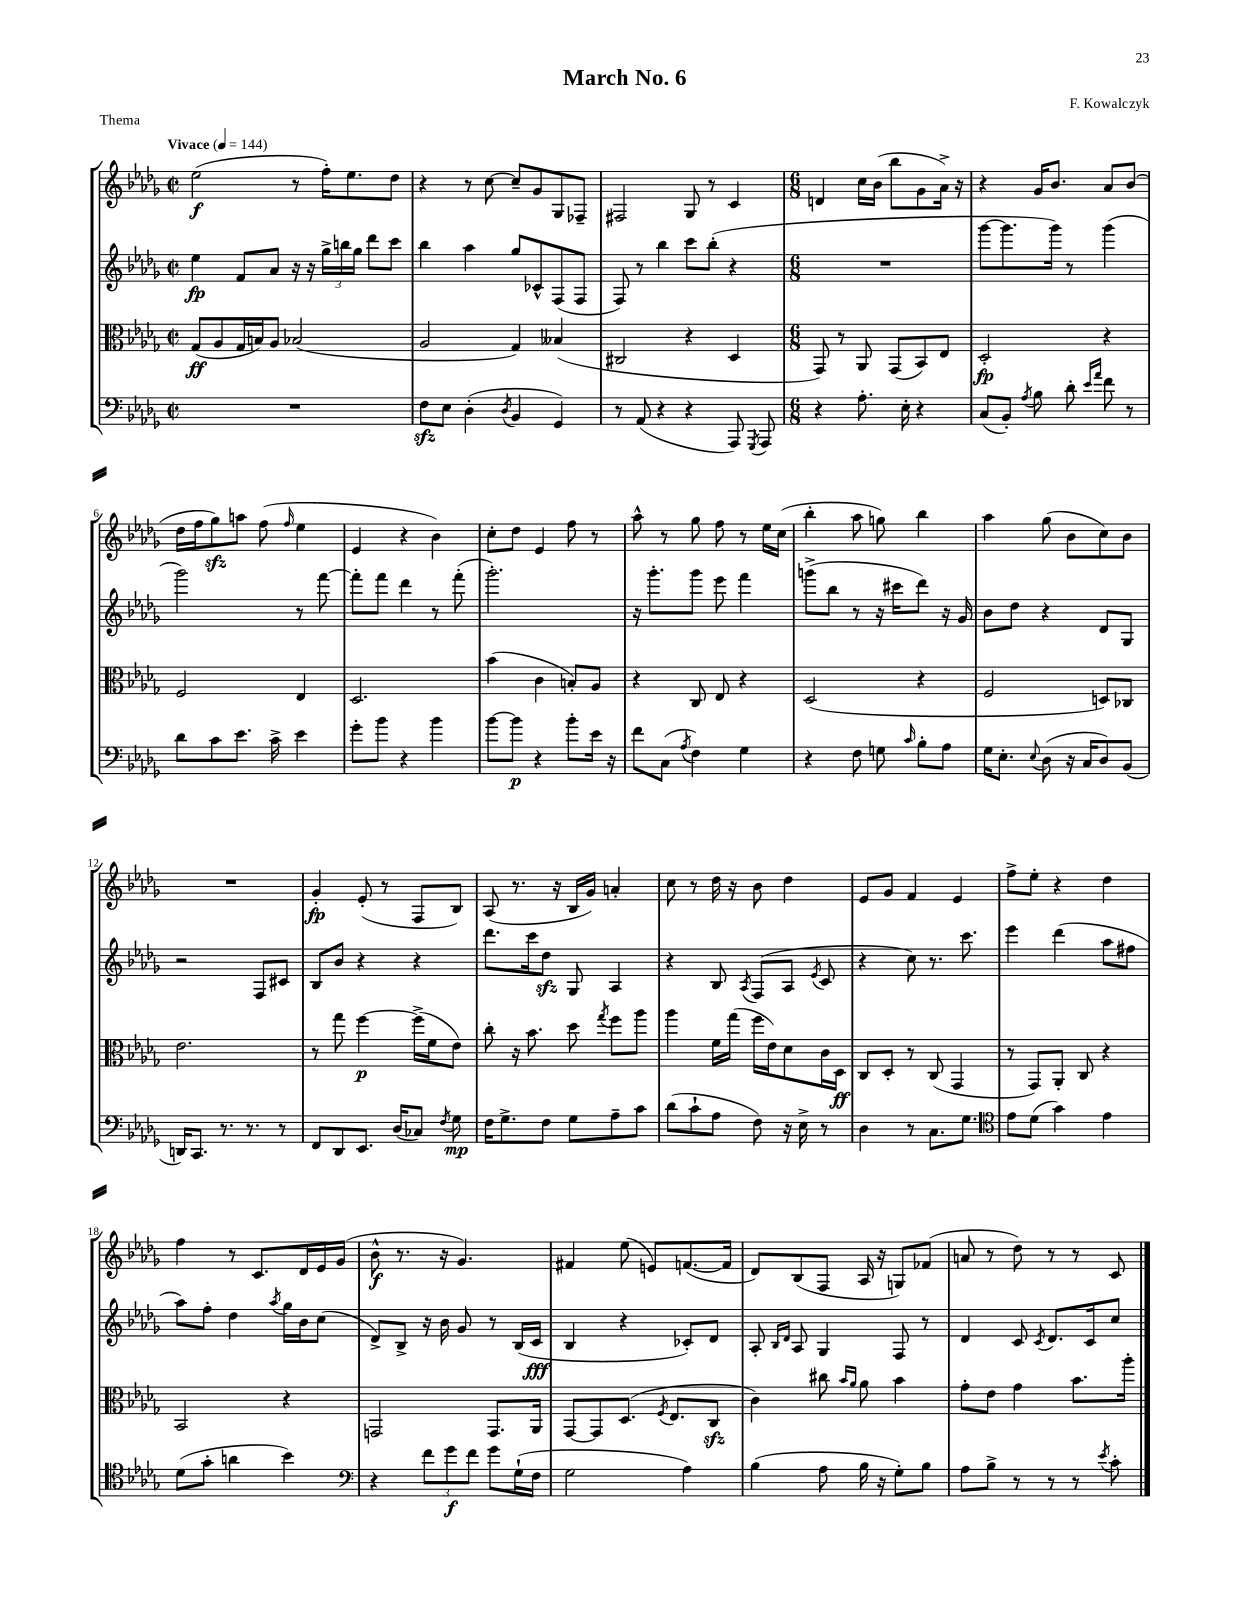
\header { title = "March No. 6" composer = "F. Kowalczyk" piece = "Thema" }
<<
\new StaffGroup <<
\new Staff = "s0" {
    \clef treble \key des \major \defaultTimeSignature \time 2/2 \tempo "Vivace" 4 = 144
    \autoBeamOff ees''2\f( r8 f''16[-.) ees''8. des''8] |
    r4 r8 c''8~ c''8[-- ges'8 ges8 fes8]-- |
    fis2 ges8 r8 c'4 |
    \numericTimeSignature \time 6/8 d'4 c''16[ bes'16]( bes''8[ ges'8 aes'16]->) r16 |
    r4 ges'16[ bes'8.] aes'8[ bes'8]( |
    des''16[ f''16 ges''8\sfz) a''8] f''8( \grace { f''16 } ees''4 |
    ees'4 r4 bes'4) |
    c''8[-. des''8] ees'4 f''8 r8 |
    aes''8-^ r8 ges''8 f''8 r8 ees''16[ c''16]( |
    bes''4-. aes''8 g''8) bes''4 |
    aes''4 ges''8( bes'8[ c''8) bes'8] |
    R2. |
    ges'4-.\fp ees'8-.( r8 f8[ bes8]) |
    aes8( r8. r16 bes16[ ges'16]) a'4-. |
    c''8 r8 des''16 r16 bes'8 des''4 |
    ees'8[ ges'8] f'4 ees'4 |
    f''8[-> ees''8]-. r4 des''4 |
    f''4 r8 c'8.[ des'16 ees'16 ges'16]( |
    bes'8-^\f r8. r16 ges'4.) |
    fis'4 ees''8( e'8[) f'8.~( f'16] |
    des'8[) bes8( f8] aes16 r16 g8[) fes'8]( |
    a'8 r8 des''8) r8 r8 c'8 \bar "|." |
}
\new Staff = "s1" {
    \clef treble \key des \major \defaultTimeSignature \time 2/2
    \autoBeamOff ees''4\fp f'8[ aes'8] r16 r16 \tuplet 3/2 { ges''16[-> b''16 ges''16] } des'''8[ c'''8] |
    bes''4 aes''4 ges''8[ ces'8-^ f8( f8] |
    f8) r8 bes''4 c'''8[ bes''8]-.( r4 |
    \numericTimeSignature \time 6/8 R2. |
    ges'''8[~ ges'''8. ges'''16]) r8 ges'''4( |
    ges'''2) r8 f'''8~ |
    f'''8[-. f'''8] des'''4 r8 f'''8-.( |
    ges'''2.-.) |
    r16 ges'''8.[-. ges'''8] ees'''8 f'''4 |
    g'''8[->( bes''8] r8 r16 cis'''16[ des'''8]) r16 ges'16 |
    bes'8[ des''8] r4 des'8[ ges8] |
    r2 f8[ cis'8] |
    bes8[ bes'8] r4 r4 |
    des'''8.[ c'''16 des''8]\sfz ges8 aes4 |
    r4 bes8 \acciaccatura { aes8 } f8[( aes8] \acciaccatura { ees'8 } c'8 |
    r4 c''8) r8. c'''8. |
    ees'''4 des'''4( aes''8[ fis''8] |
    aes''8[) f''8]-. des''4 \acciaccatura { aes''8 } ges''16[ bes'16 c''8]( |
    des'8[->) bes8]-> r16 bes'16 ges'8 r8 bes16[( c'16]\fff |
    bes4 r4 ces'8[-.) des'8] |
    aes8-. \grace { bes16[ des'16] } aes8 ges4 f8 r8 |
    des'4 c'8 \acciaccatura { c'8 } des'8.[ c'16 c''8] \bar "|." |
}
\new Staff = "s2" {
    \clef alto \key des \major \defaultTimeSignature \time 2/2
    \autoBeamOff ges8[\ff( aes8 ges16 b16) aes8] bes2( |
    aes2 ges4) beses4( |
    cis2 r4 des4 |
    \numericTimeSignature \time 6/8 ges,8) r8 aes,8 ges,8[( bes,8) ees8] |
    des2-.\fp r4 |
    f2 ees4 |
    des2. |
    bes'4( c'4 b8[-.) aes8] |
    r4 c8 ees8 r4 |
    des2( r4 |
    f2 d8[) ces8] |
    ees'2. |
    r8 ges''8 f''4~\p f''16[->( f'16 ees'8]) |
    c''8-. r16 bes'8. des''8 \acciaccatura { ges''8 } f''8[ aes''8] |
    aes''4 f'16[ ges''16]( f''16[ ees'16) des'8 c'16 des16]\ff |
    c8[ des8]-. r8 c8( ges,4 |
    r8 ges,8[) aes,8]-. c8 r4 |
    bes,2 r4 |
    g,2 g,8.[ aes,16] |
    ges,8[~ ges,8 des8.]( \acciaccatura { f8 } ees8.[ c8]\sfz |
    c'4) cis''8 \grace { bes'16[ aes'16] } aes'8 bes'4 |
    ges'8[-. ees'8] ges'4 bes'8.[ aes''16]-. \bar "|." |
}
\new Staff = "s3" {
    \clef bass \key des \major \defaultTimeSignature \time 2/2
    \autoBeamOff R1 |
    f8[\sfz ees8] des4-.( \acciaccatura { des8 } bes,4 ges,4) |
    r8 aes,8( r4 r4 aes,,8) \acciaccatura { ges,,8 } aes,,8 |
    \numericTimeSignature \time 6/8 r4 aes8.-. ees16-. r4 |
    c8[( bes,8]-.) \acciaccatura { aes8 } bes8 des'8-. \grace { ees'16[ aes'16] } f'8 r8 |
    des'8[ c'8 ees'8.] c'16-> ees'4 |
    ges'8[-. bes'8] r4 bes'4 |
    bes'8[~ bes'8]\p r4 bes'8[-. ees'16] r16 |
    f'8[ c8]( \acciaccatura { aes8 } f4) ges4 |
    r4 f8 g8 \grace { c'16 } bes8[-. aes8] |
    ges16[ ees8.]-. \appoggiatura { ees8 } des8( r16 c16[ des8) bes,8]( |
    d,16[) c,8.] r8. r8. r8 |
    f,8[ des,8 ees,8.] des16[( ces8]) \acciaccatura { f8 } ges8\mp |
    f16[ ges8.-> f8] ges8[ aes8-- c'8] |
    des'8[( c'8-! aes8] f8) r16 ees16-> r8 |
    des4 r8 c8.[ ges8.] |
    \clef tenor ees'8[ des'8]( ges'4) ees'4 |
    des'8[( ges'8]-. a'4 bes'4) |
    \clef bass r4 \tuplet 3/2 { f'8[ ges'8\f f'8] } ges'8[ ges16-!( f16] |
    ges2 aes4) |
    bes4( aes8 bes16 r16 ges8[-.) bes8] |
    aes8[ bes8]-> r8 r8 r8 \acciaccatura { ees'8 } c'8-. \bar "|." |
}
>>
>>
